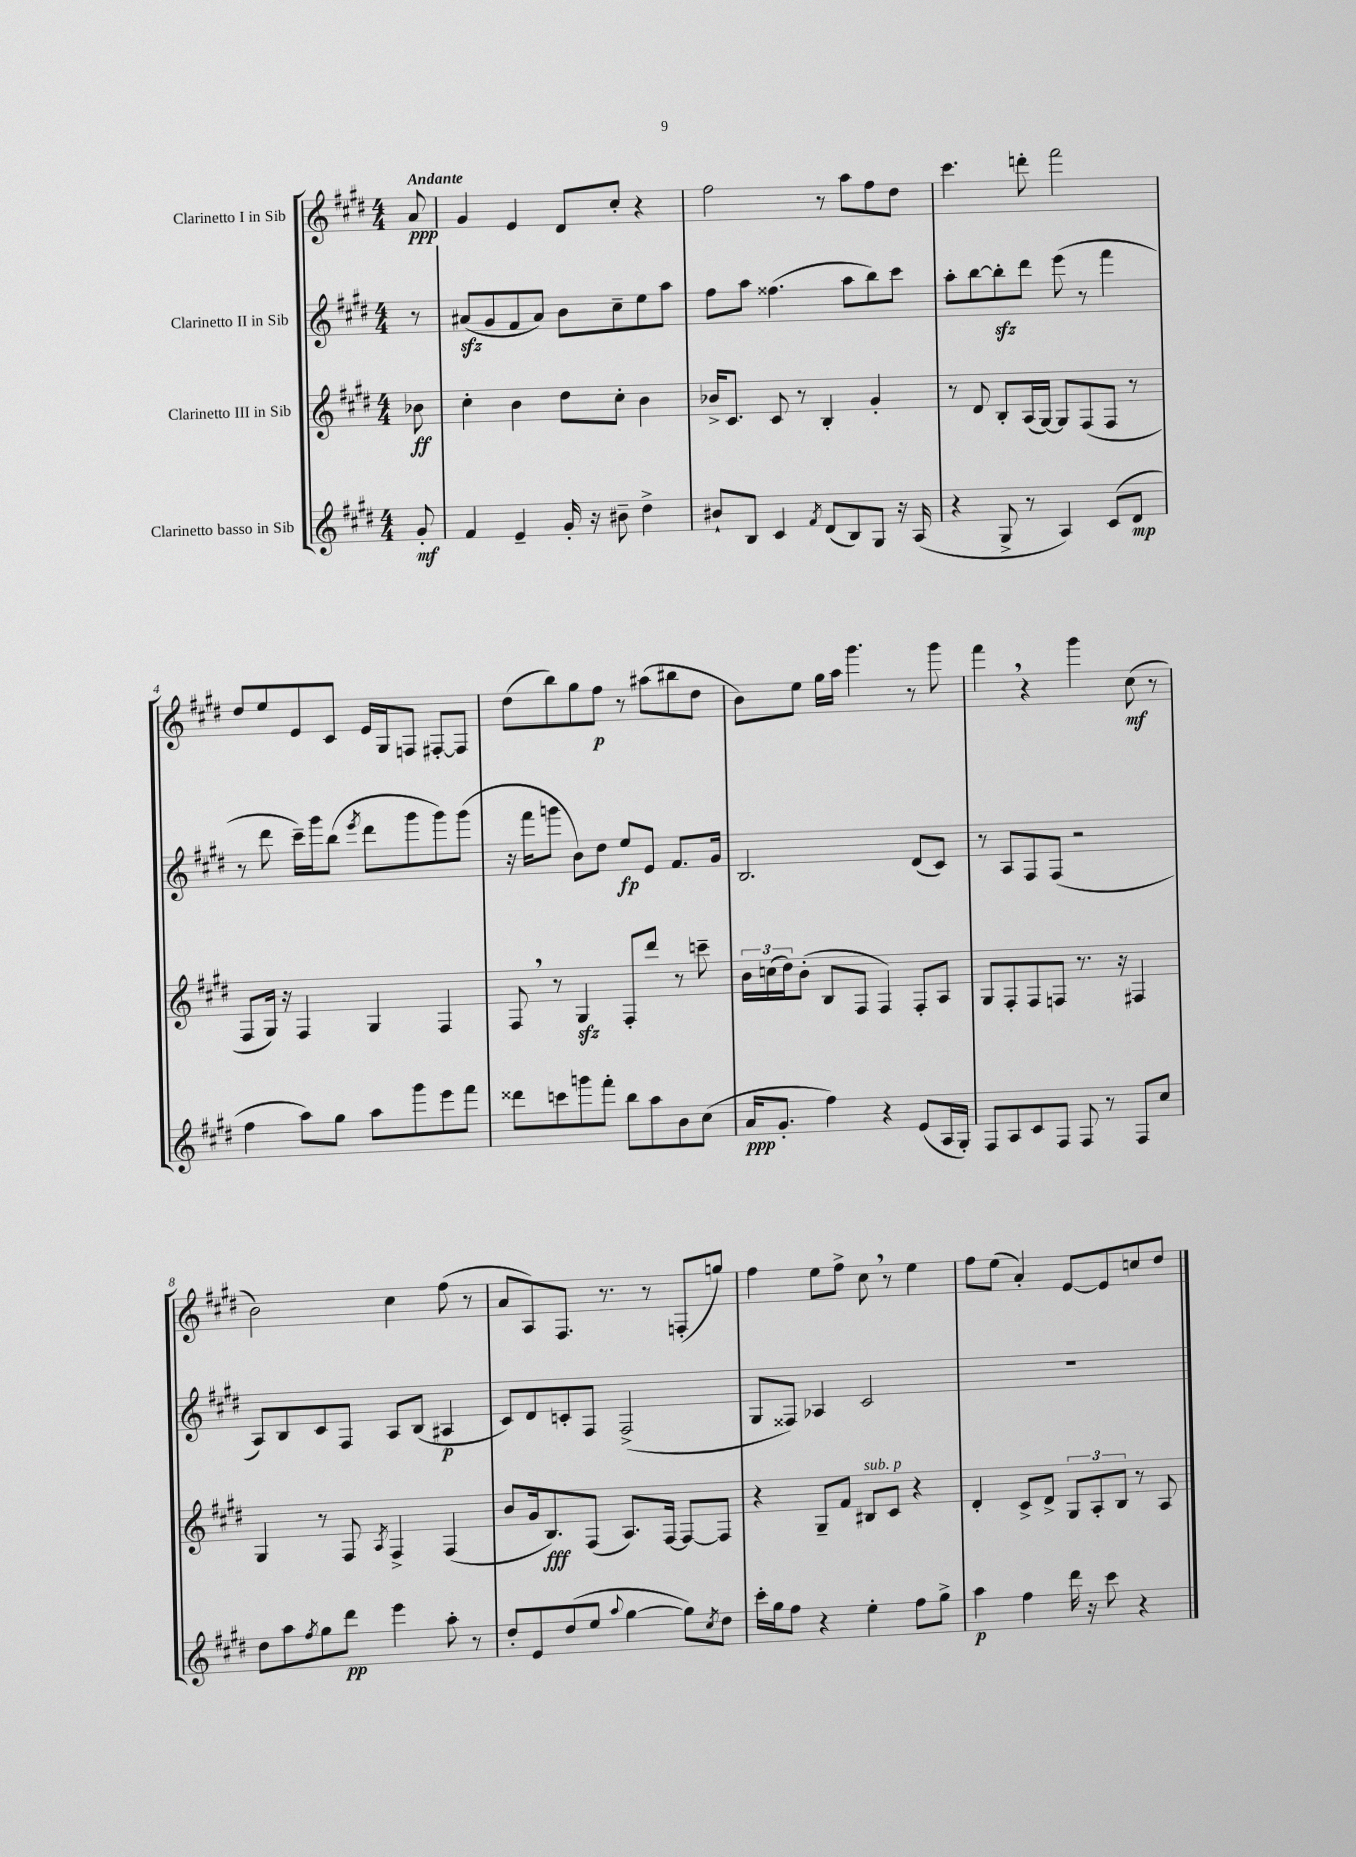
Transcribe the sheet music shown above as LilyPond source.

<<
\new StaffGroup <<
\new Staff = "s0" \with { instrumentName = "Clarinetto I in Sib" } {
    \clef treble \key e \major \numericTimeSignature \time 4/4 \partial 8 \tempo "Andante"
    a'8\ppp |
    gis'4 e'4 dis'8 cis''8-. r4 |
    fis''2 r8 a''8 fis''8 dis''8 |
    cis'''4. d'''8-. fis'''2 |
    dis''8 e''8 e'8 cis'8 e'16 gis16 f8 fis8~-. fis8 |
    dis''8( b''8) gis''8 fis''8\p r8 ais''8( bis''8 dis''8 |
    b'8) e''8 gis''16 a''16 gis'''4. r8 gis'''8 |
    fis'''4 \breathe r4 gis'''4 cis''8\mf( r8 |
    b'2) cis''4 fis''8( r8 |
    a'8 a8) fis8. r8. r8 f8-.( g''8) |
    fis''4 e''8 fis''8-> cis''8 \breathe r8 e''4 |
    fis''8 e''8( a'4-.) e'8~ e'8 c''8 dis''8 \bar "|." |
}
\new Staff = "s1" \with { instrumentName = "Clarinetto II in Sib" } {
    \clef treble \key e \major \numericTimeSignature \time 4/4 \partial 8
    r8 |
    ais'8\sfz( gis'8 fis'8 ais'8) b'8 cis''8-- e''8 a''8 |
    fis''8 a''8 fisis''4.( a''8 b''8) cis'''8 |
    a''8-. b''8~ b''8-.\sfz dis'''8 e'''8( r8 fis'''4 |
    r8 dis'''8 cis'''16--) gis'''16 b''8( \acciaccatura { e'''8 } dis'''8 gis'''8 gis'''8) gis'''8( |
    r16 fis'''16 g'''8 b'8) dis''8 e''8\fp e'8 fis'8. gis'16 |
    b2. dis'8( cis'8) |
    r8 a8 fis8 fis8( r2 |
    a8) b8 cis'8 fis8 a8 b8( ais4\p |
    cis'8) dis'8 c'8-. fis8 fis2->( |
    gis8 fisis8) aes4 cis'2 |
    R1 \bar "|." |
}
\new Staff = "s2" \with { instrumentName = "Clarinetto III in Sib" } {
    \clef treble \key e \major \numericTimeSignature \time 4/4 \partial 8
    bes'8\ff |
    cis''4-. b'4 dis''8 cis''8-. b'4 |
    bes'16-> cis'8. cis'8 r8 b4-. gis'4-. |
    r8 dis'8 b8-. a16( gis16~) gis8 fis8( fis8 r8 |
    fis8 gis16) r16 fis4 gis4 fis4 |
    fis8 \breathe r8 gis4\sfz fis8-. dis'''8 r8 c'''8-- |
    \tuplet 3/2 { b'16 c''16( dis''16) } b'8-.( b8 fis8 fis4) fis8-. a8 |
    gis8 fis8-. fis8 f8 r8. r16 fis4 |
    gis4 r8 fis8 \acciaccatura { a8 } fis4-> fis4( |
    b'8 gis'16 b8.\fff) fis8( a8.) fis16~ fis8~ fis8 |
    r4 gis8-- fis'8 bis8^\markup { \italic "sub. p" } cis'8 r4 |
    dis'4-. cis'8-> dis'8-> \tuplet 3/2 { gis8 a8-. b8 } r8 a8 \bar "|." |
}
\new Staff = "s3" \with { instrumentName = "Clarinetto basso in Sib" } {
    \clef treble \key e \major \numericTimeSignature \time 4/4 \partial 8
    gis'8-.\mf |
    fis'4 e'4-- gis'16-. r16 bis'8-- dis''4-> |
    bis'8-! b8 cis'4 \acciaccatura { fis'8 } dis'8( b8) gis8 r16 a16( |
    r4 gis8-> r8 a4) cis'8( dis'8\mp |
    fis''4 a''8) gis''8 a''8 gis'''8 e'''8 fis'''8 |
    disis'''8 c'''8 g'''8 fis'''8-. b''8 a''8 b'8 cis''8( |
    a'16\ppp gis'8.-. fis''4) r4 e'8( a16 gis16-.) |
    fis8 a8 cis'8 fis8 fis8 r8 fis8 cis''8 |
    dis''8 a''8 \acciaccatura { fis''8 } gis''8 dis'''8\pp e'''4 a''8-. r8 |
    dis''8-. e'8 dis''8( e''8 \appoggiatura { a''8 } gis''4~ gis''8) \acciaccatura { cis''8 } dis''8 |
    cis'''16-. gis''16 fis''8 r4 e''4-. fis''8 gis''8-> |
    a''4\p fis''4 dis'''16 r16 cis'''8 r4 \bar "|." |
}
>>
>>
